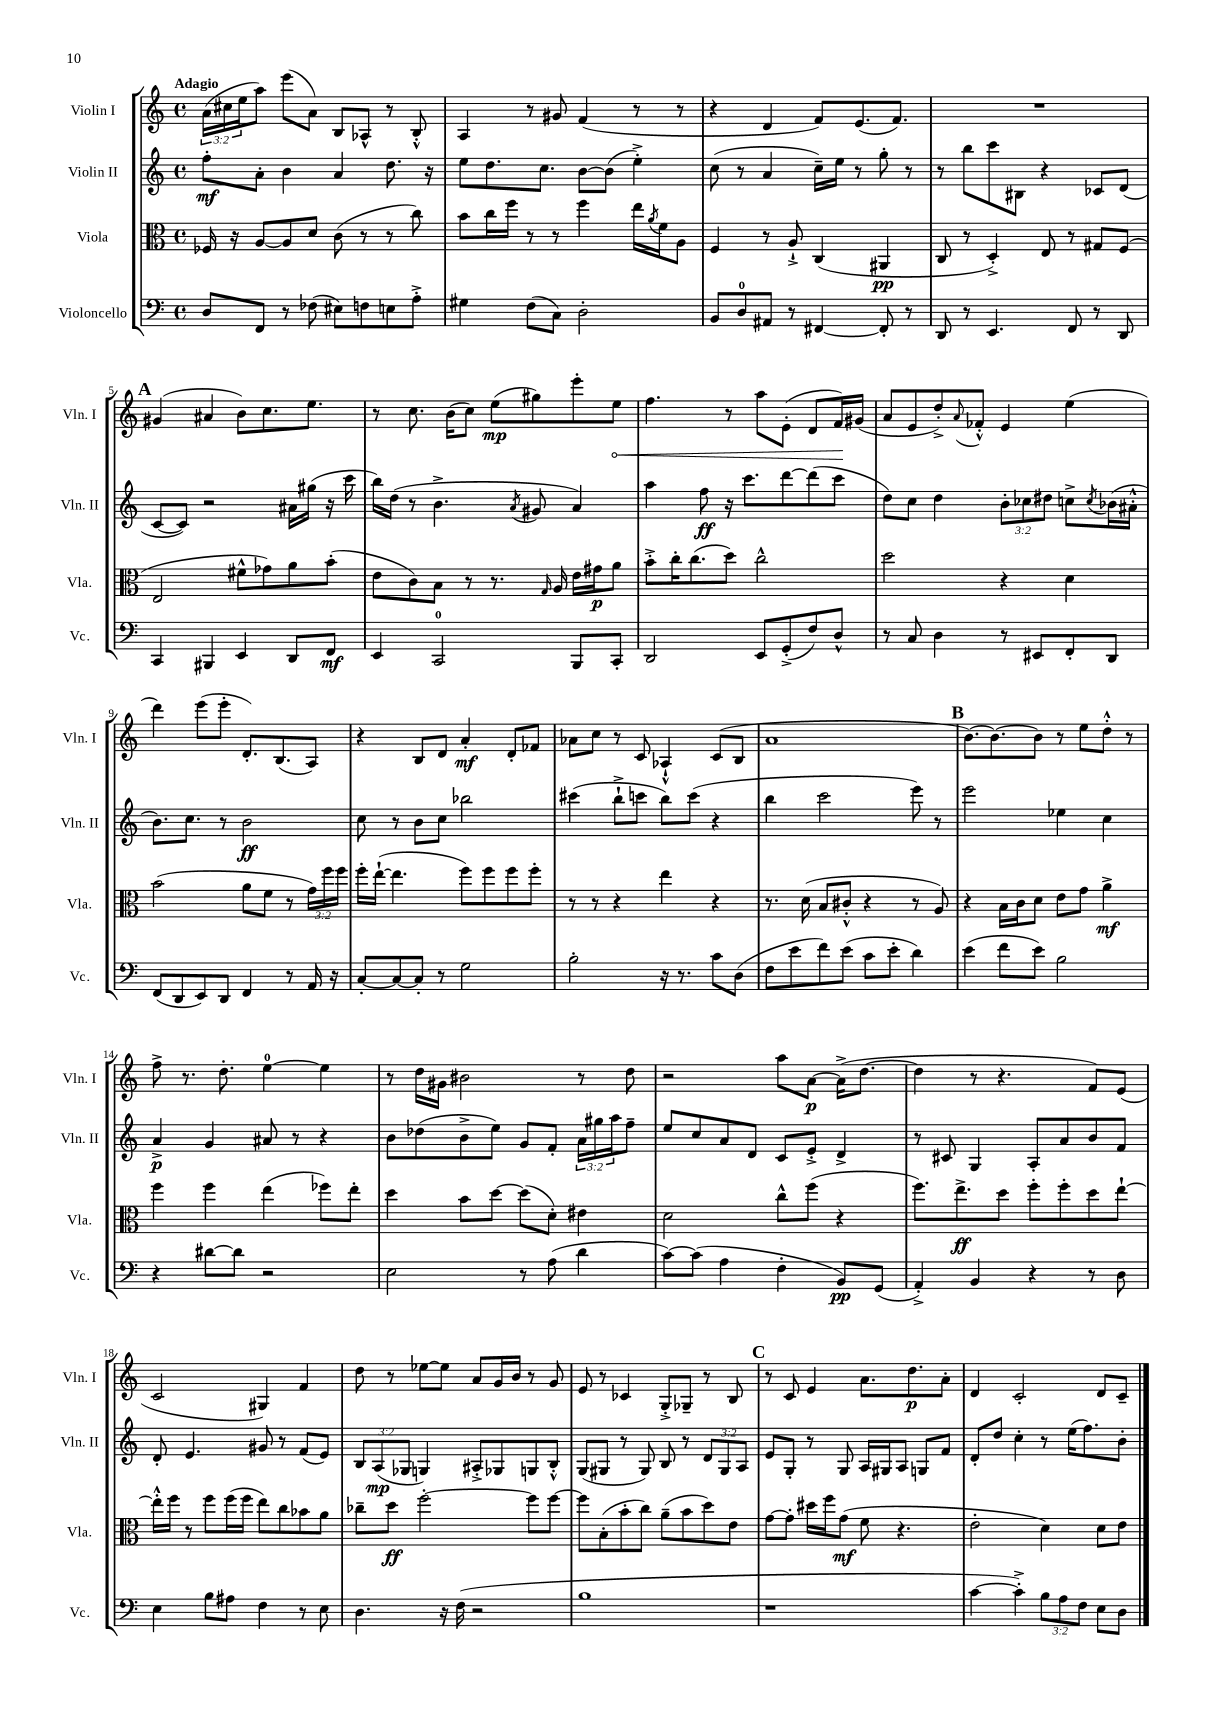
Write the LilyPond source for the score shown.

<<
\new StaffGroup <<
\new Staff = "s0" \with { instrumentName = "Violin I" shortInstrumentName = "Vln. I" } {
    \clef treble \key c \major \defaultTimeSignature \time 4/4 \override Staff.TupletNumber.text = #tuplet-number::calc-fraction-text \tempo "Adagio"
    \tuplet 3/2 { a'16( cis''16 e''16 } a''8) e'''8( a'8) b8 aes8-^ r8 b8-.-^ |
    a4 r8 gis'8 f'4( r8 r8 |
    r4 d'4 f'8) e'8.( f'8.) |
    R1 |
    \mark \markup { \bold "A" } gis'4( ais'4 b'8) c''8. e''8. |
    r8 c''8. b'16( c''8) e''8\mp( gis''8) e'''8-. \once \override Hairpin.circled-tip = ##t e''8\< |
    f''4. r8 a''8 e'8-.( d'8 f'16\!) gis'16( |
    a'8 e'8 d''8-.->) \appoggiatura { a'8 } fes'8-.-^ e'4 e''4( |
    d'''4) e'''8( e'''8-. d'8.-.) b8.( a8) |
    r4 b8 d'8 a'4-.\mf d'8-. fes'8 |
    aes'8 c''8 r8 c'8 aes4-!-^ c'8( b8 |
    a'1 |
    \mark \markup { \bold "B" } b'8.~) b'8.~ b'8 r8 e''8 d''8-.-^ r8 |
    f''8-> r8. d''8.-. e''4-0~ e''4 |
    r8 d''16 gis'16 bis'2 r8 d''8 |
    r2 a''8 a'8~\p a'16->( d''8.~ |
    d''4 r8 r4. f'8) e'8( |
    c'2 gis4) f'4 |
    d''8 r8 ees''8~ ees''8 a'8 g'16 b'16 r8 g'8 |
    e'8 r8 ces'4 g8-.-> ges8-- r8 b8 |
    \mark \markup { \bold "C" } r8 c'8 e'4 a'8. d''8.\p a'8-. |
    d'4 c'2-. d'8 c'8-- \bar "|." |
}
\new Staff = "s1" \with { instrumentName = "Violin II" shortInstrumentName = "Vln. II" } {
    \clef treble \key c \major \defaultTimeSignature \time 4/4 \override Staff.TupletNumber.text = #tuplet-number::calc-fraction-text
    f''8-.\mf a'8-. b'4 a'4 d''8. r16 |
    e''8 d''8. c''8. b'8~ b'8( e''4-.->) |
    c''8( r8 a'4 c''16--) e''16 r8 g''8-. r8 |
    r8 b''8 c'''8 bis8 r4 ces'8 d'8( |
    \mark \markup { \bold "A" } c'8~ c'8) r2 ais'16 gis''16( r16 c'''16 |
    b''16) d''16( r8 b'4.-> \acciaccatura { a'8 } gis'8 a'4) |
    a''4 f''8\ff r16 c'''8. d'''8~ d'''8( c'''8 |
    d''8) c''8 d''4 \tuplet 3/2 { b'8-. ces''8 dis''8 } c''8-> \acciaccatura { c''8 } bes'16( ais'16-.-^ |
    b'8.) c''8. r8 b'2\ff |
    c''8 r8 b'8 c''8 bes''2 |
    cis'''4( b''8-!-> c'''8 b''8) c'''8( r4 |
    b''4 c'''2 e'''8) r8 |
    \mark \markup { \bold "B" } e'''2 ees''4 c''4 |
    a'4->\p g'4 ais'8 r8 r4 |
    b'8 des''8( b'8-> e''8) g'8 f'8-. \tuplet 3/2 { a'16 gis''16 a''16 } f''8-- |
    e''8 c''8 a'8 d'8 c'8 e'8-.-> d'4-> |
    r8 cis'8 g4 a8-. a'8 b'8 f'8 |
    d'8-. e'4. gis'8 r8 f'8( e'8) |
    \tuplet 3/2 { b8 a8\mp( ges8 } g4) ais8-.-> ges8 g8 b8-.-^ |
    g8( gis8 r8 gis8) b8 r8 \tuplet 3/2 { d'8 gis8 a8 } |
    \mark \markup { \bold "C" } e'8 g8-. r8 g8 a16 gis16 a8 g8 f'8 |
    d'8-. d''8 c''4-. r8 e''16( f''8.) b'8-. \bar "|." |
}
\new Staff = "s2" \with { instrumentName = "Viola" shortInstrumentName = "Vla." } {
    \clef alto \key c \major \defaultTimeSignature \time 4/4 \override Staff.TupletNumber.text = #tuplet-number::calc-fraction-text
    fes16 r16 a8~ a8 d'8 c'8( r8 r8 c''8) |
    b'8 c''16 f''16 r8 r8 f''4 e''16 \acciaccatura { a'8 } f'16 a8 |
    f4 r8 a8-!-> c4( ais,4\pp |
    c8 r8 d4-.->) e8 r8 gis8 f8( |
    \mark \markup { \bold "A" } e2 fis'8-^ ges'8) a'8 b'8-.( |
    e'8 c'8) b8 r8 r8. \grace { g16 } a16 e'16 gis'16\p a'8 |
    b'8-.-> c''16-. c''8.( d''8) c''2-^ |
    d''2 r4 d'4 |
    b'2( a'8 f'8 r8 \tuplet 3/2 { g'16) f''16 f''16 } |
    f''16-. e''16~-!( e''4. f''8) f''8 f''8 f''8-. |
    r8 r8 r4 e''4 r4 |
    r8. d'16( b8 cis'8-.-^ r4 r8 a8) |
    \mark \markup { \bold "B" } r4 b16 c'16 d'8 e'8 g'8 a'4->\mf |
    f''4 f''4 e''4( fes''8) e''8-. |
    d''4 b'8 d''8~ d''8( d'8-.) eis'4 |
    d'2 c''8-^ f''8( r4 |
    f''8.) e''8.->\ff d''8 f''8-. f''8-. d''8 e''8~-! |
    e''16-.-^ f''16 r8 f''8 f''16( f''16 e''8) c''8 bes'8 a'8 |
    ces''8-- d''8\ff f''2~-. f''8 f''8~ |
    f''8 b8-.( b'8-. c''8) a'8--( b'8 d''8) e'8 |
    \mark \markup { \bold "C" } g'8~ g'8-. dis''16 f''16 g'8\mf( f'8 r4. |
    e'2-. d'4) d'8 e'8 \bar "|." |
}
\new Staff = "s3" \with { instrumentName = "Violoncello" shortInstrumentName = "Vc." } {
    \clef bass \key c \major \defaultTimeSignature \time 4/4 \override Staff.TupletNumber.text = #tuplet-number::calc-fraction-text
    d8 f,8 r8 fes8( eis8) f8 e8 a8-.-> |
    gis4 f8( c8) d2-. |
    b,8 d8-0 ais,8 r8 fis,4~ fis,8-. r8 |
    d,8 r8 e,4. f,8 r8 d,8 |
    \mark \markup { \bold "A" } c,4 bis,,4 e,4 d,8 f,8\mf |
    e,4 c,2-0 b,,8 c,8-. |
    d,2 e,8 g,8-.->( f8) d8-^ |
    r8 c8 d4 r8 eis,8 f,8-. d,8 |
    f,8( d,8 e,8) d,8 f,4 r8 a,16 r16 |
    c8~-. c8~ c8-. r8 g2 |
    b2-. r16 r8. c'8 d8( |
    f8 e'8 f'8) e'8( c'8 e'8-. d'4) |
    \mark \markup { \bold "B" } e'4( f'8 e'8) b2 |
    r4 dis'8~ dis'8 r2 |
    e2 r8 a8( d'4 |
    c'8~) c'8( a4 f4-. b,8\pp) g,8( |
    a,4-.->) b,4 r4 r8 d8 |
    e4 b8 ais8 f4 r8 e8 |
    d4. r16 f16( r2 |
    b1 |
    \mark \markup { \bold "C" } r1 |
    c'4~ c'4-.->) \tuplet 3/2 { b8 a8 f8 } e8 d8 \bar "|." |
}
>>
>>
